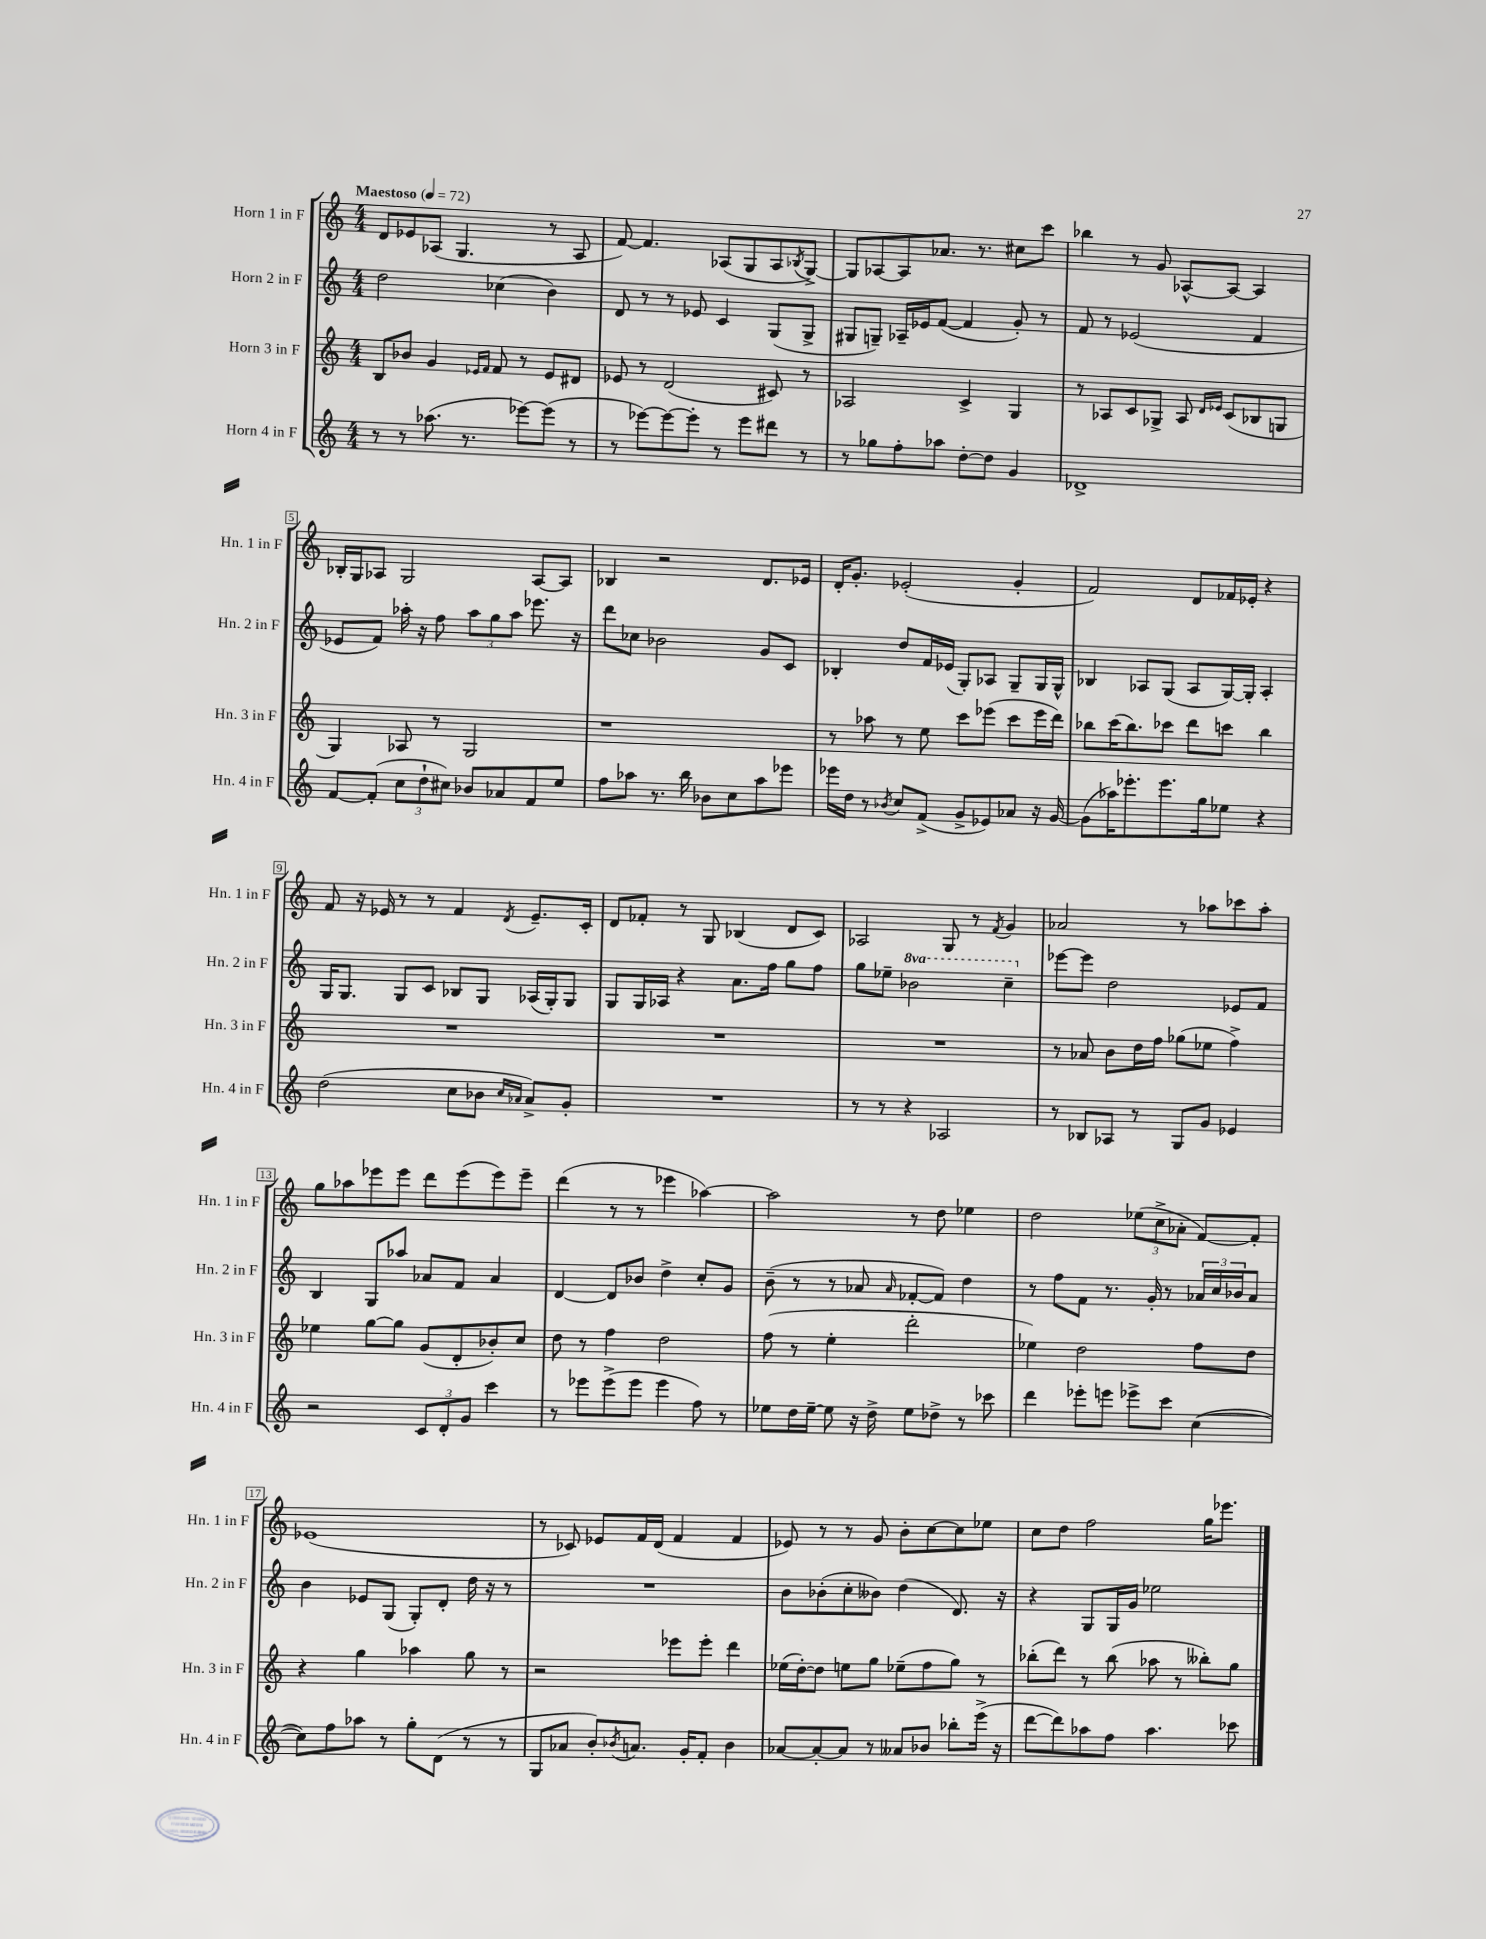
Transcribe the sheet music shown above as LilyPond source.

<<
\new StaffGroup <<
\new Staff = "s0" \with { instrumentName = "Horn 1 in F" shortInstrumentName = "Hn. 1 in F" } {
    \clef treble \key c \major \numericTimeSignature \time 4/4 \tempo "Maestoso" 4 = 72
    d'8 ees'8 aes8( g4. r8 aes8 |
    f'8~) f'4. aes8( g8 aes8 \acciaccatura { bes8 } g8~->) |
    g8 aes8~ aes8 aes'8. r8. cis''8 c'''8 |
    bes''4 r8 g'8 aes8~-^ aes8~ aes4 |
    bes16-. g16 aes8 g2 aes8~ aes8 |
    bes4 r2 d'8. ees'16 |
    d'16-. g'8.-. ees'2-.( g'4-. |
    f'2) d'8 fes'16 ees'16-. r4 |
    f'8 r16 ees'16 r8 r8 f'4 \acciaccatura { d'8 } ees'8.-- c'16-. |
    d'8 fes'8-. r8 g8 bes4( d'8 c'8) |
    aes2 g8 r8 \acciaccatura { f'8 } g'4 |
    aes'2 r8 aes''8 ces'''8 aes''8-. |
    g''8 aes''8 ees'''8 ees'''8 d'''8 ees'''8( ees'''8) ees'''8-- |
    d'''4( r8 r8 ees'''4 aes''4~) |
    aes''2 r8 d''8 ees''4 |
    d''2 \tuplet 3/2 { ees''8( c''8-> aes'8-. } f'8~) f'8-. |
    ees'1( |
    r8 ces'8) ees'8 f'16 d'16( f'4 f'4 |
    ees'8) r8 r8 g'8 b'8-. c''8~ c''8 ees''8 |
    c''8 d''8 f''2 g''16 ees'''8. \bar "|." |
}
\new Staff = "s1" \with { instrumentName = "Horn 2 in F" shortInstrumentName = "Hn. 2 in F" } {
    \clef treble \key c \major \numericTimeSignature \time 4/4 \set Staff.ottavationMarkups = #ottavation-simple-ordinals
    d''2 ces''4( b'4) |
    d'8 r8 r8 ees'8 c'4 g8( g8-> |
    gis8 g8--) aes16-- ees'16 f'8~( f'4 g'8-.) r8 |
    f'8 r8 ees'2( f'4 |
    ees'8 f'8) aes''16-. r16 f''8 \tuplet 3/2 { aes''8 g''8 aes''8 } ees'''8. r16 |
    d'''8 ces''8 bes'2 g'8 c'8 |
    bes4-. d''8 f'16 ees'16( g8-.) aes8 g8-- g16 g16-^ |
    bes4 aes8 g8( aes8 g16~) g16-. aes4-. |
    g16 g8. g8 c'8 bes8 g8 aes16( g16-.) g8 |
    g8 g16 aes16 r4 a'8. f''16 g''8 f''8 |
    g''8 ees''8-- \ottava #1 bes''2 c'''4-- \ottava #0 |
    ees'''8~ ees'''8 d''2 ees'8 f'8 |
    b4 g8 aes''8 aes'8 f'8 aes'4 |
    d'4~ d'8 bes'8 d''4-> c''8-. g'8 |
    b'8--( r8 r8 aes'8 \grace { aes'16 } fes'8~-. fes'8) d''4 |
    r8 f''8 f'8 r8. g'16-. r8 \tuplet 3/2 { aes'16 c''16 bes'16 } aes'8 |
    b'4 ees'8 g8( g8-.) d'8-. d''16 r16 r8 |
    R1 |
    b'8 bes'8-.( c''8-. beses'8) d''4( d'8.) r16 |
    r4 g8 g16 g'16 ees''2 \bar "|." |
}
\new Staff = "s2" \with { instrumentName = "Horn 3 in F" shortInstrumentName = "Hn. 3 in F" } {
    \clef treble \key c \major \numericTimeSignature \time 4/4
    b8 bes'8 g'4 \grace { ees'16 f'16 } f'8 r8 ees'8 dis'8 |
    ees'8 r8 d'2( cis'8) r8 |
    aes2 c'4-> g4 |
    r8 aes8 c'8 ges8-> aes8 \grace { d'16 ees'16 } c'8( bes8 g8 |
    g4) aes8 r8 g2 |
    r1 |
    r8 aes''8 r8 e''8 c'''8 ees'''8( c'''8 ees'''16 d'''16) |
    bes''8 c'''16( bes''8.) ces'''8 d'''8 c'''8 bes''4 |
    R1 |
    R1 |
    R1 |
    r8 aes'8 b'8 d''16 f''16 ges''8( ees''8 f''4->) |
    ees''4 g''8~ g''8 g'8( d'8-. bes'8-.) c''8 |
    d''8 r8 f''4 d''2 |
    f''8( r8 e''4-. d'''2-. |
    ees''4) d''2 f''8 d''8 |
    r4 g''4 aes''4 g''8 r8 |
    r2 ees'''8 ees'''8-. d'''4 |
    ees''16( d''16~-.) d''8 e''8 g''8 ees''8--( f''8 g''8) r8 |
    bes''8-.( d'''8) r8 bes''8( aes''8 r8 beses''8-.) g''8 \bar "|." |
}
\new Staff = "s3" \with { instrumentName = "Horn 4 in F" shortInstrumentName = "Hn. 4 in F" } {
    \clef treble \key c \major \numericTimeSignature \time 4/4
    r8 r8 aes''8.( r8. ees'''8~) ees'''8( r8 |
    r8 ees'''8~) ees'''8~ ees'''8-. r8 ees'''8 dis'''8 r8 |
    r8 ges''8 f''8-. aes''8 d''8~-. d''8 g'4 |
    des'1-> |
    f'8~ f'8-.( \tuplet 3/2 { c''8 d''8-! cis''8) } bes'8 aes'8 f'8 e''8 |
    f''8 aes''8 r8. b''16 bes'8 c''8 aes''8 ees'''8 |
    ees'''16 d''16 r8 \acciaccatura { bes'8 } c''8 f'8->( g'8-> ees'8) aes'8 r16 g'16~ |
    g'8( aes''16) ees'''8.-. ees'''8. g''16 ees''8 r4 |
    d''2( c''8 bes'8 \grace { c''16 aes'16 } aes'8->) g'8-. |
    R1 |
    r8 r8 r4 aes2 |
    r8 bes8 aes8 r8 g8 g'8 ees'4 |
    r2 \tuplet 3/2 { c'8 d'8-. g'8 } c'''4 |
    r8 ees'''8 ees'''8->( ees'''8 ees'''4 f''8) r8 |
    ees''8 d''16 ees''16~-- ees''8 r16 d''16-> ees''8 des''8-> r8 ces'''8 |
    d'''4 ees'''8-. e'''8 ees'''8-> c'''8 c''4~( |
    c''8) f''8 aes''8 r8 g''8-. d'8( r8 r8 |
    g8 aes'8 b'8-.) \acciaccatura { bes'8 } a'8. g'16-. f'8-. bes'4 |
    aes'8~ aes'8~-. aes'8 r8 aeses'8 bes'8 bes''8-. e'''16->( r16 |
    d'''8~ d'''8) aes''8 f''8 aes''4. ces'''8 \bar "|." |
}
>>
>>
\layout { \context { \Score \override BarNumber.stencil = #(make-stencil-boxer 0.1 0.3 ly:text-interface::print) } }
